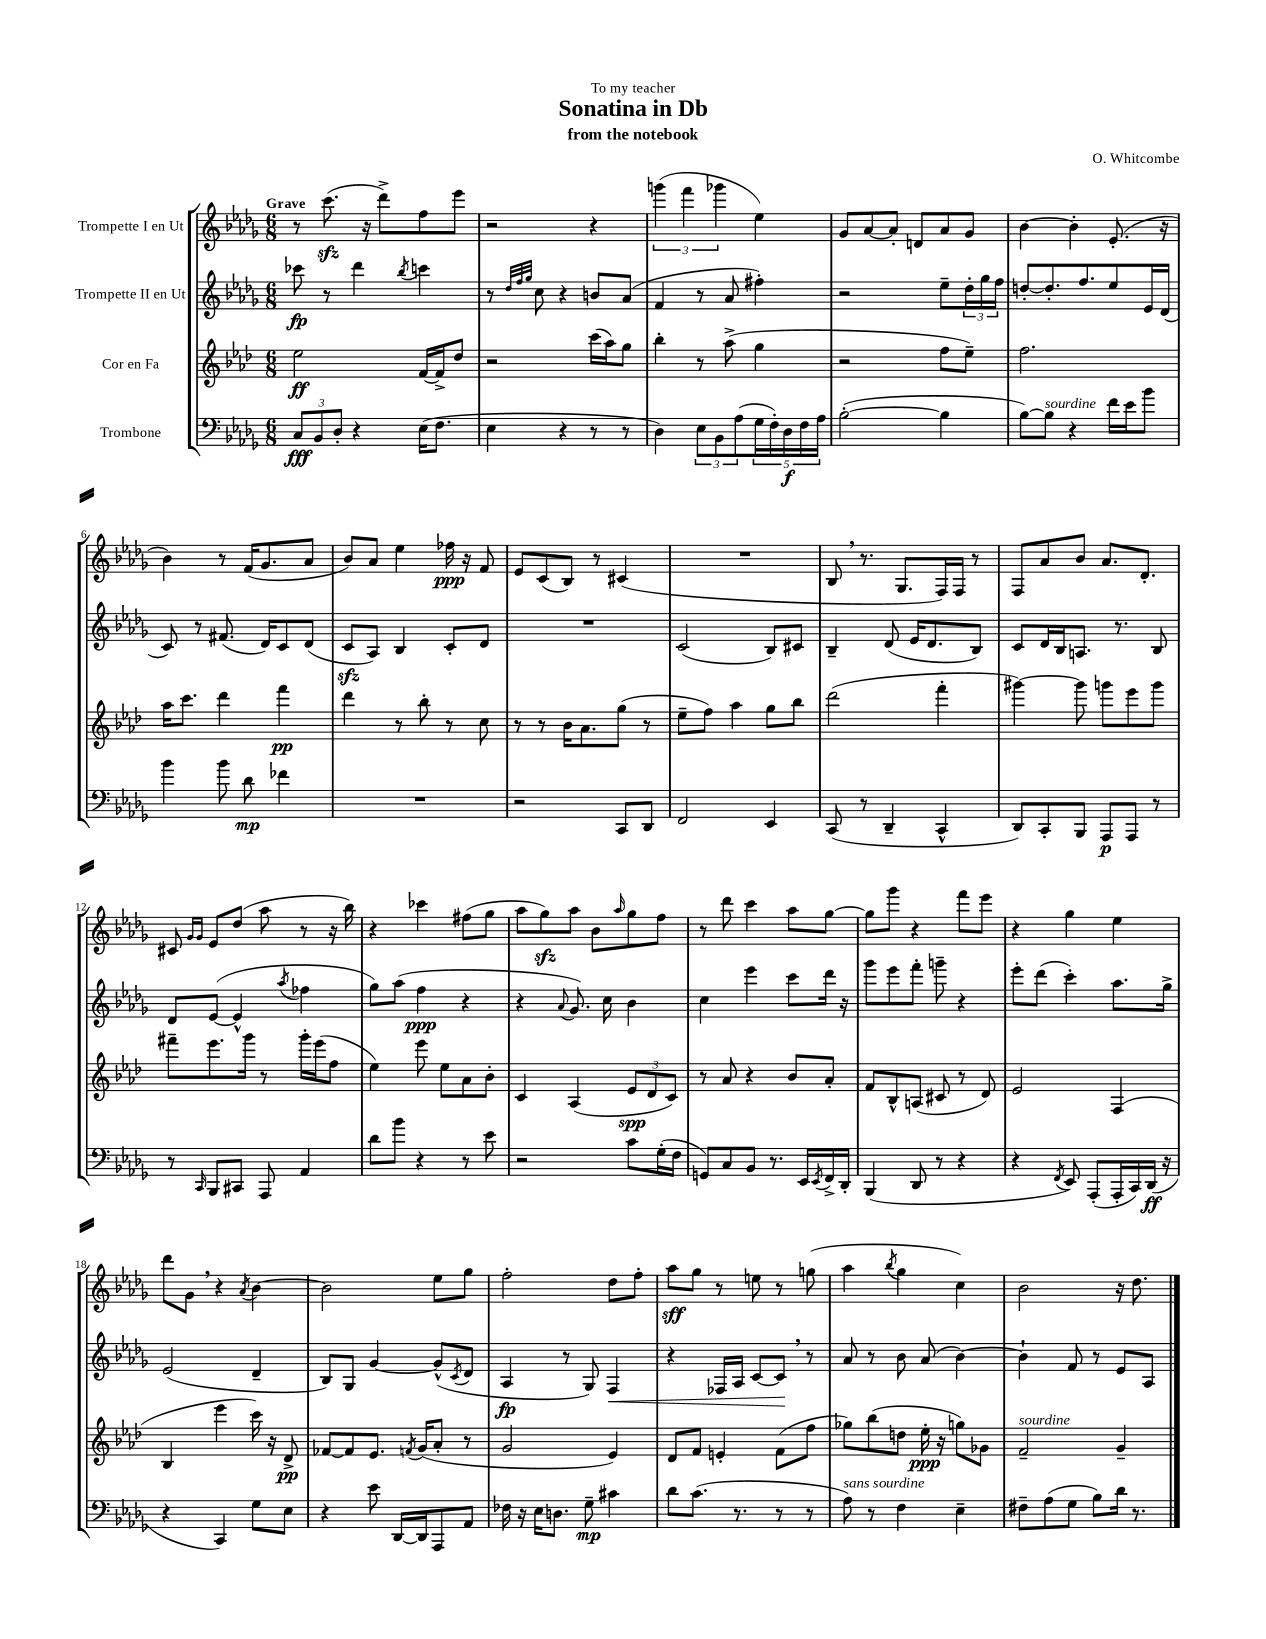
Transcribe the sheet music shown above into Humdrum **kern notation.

**kern	**dynam	**kern	**dynam	**kern	**dynam	**kern	**dynam
*part4	*part4	*part3	*part3	*part2	*part2	*part1	*part1
*staff4	*staff4	*staff3	*staff3	*staff2	*staff2	*staff1	*staff1
*I"Trombone	*	*I"Cor en Fa	*	*I"Trompette II en Ut	*	*I"Trompette I en Ut	*
*clefF4	*	*clefG2	*	*clefG2	*	*clefG2	*
*k[b-e-a-d-g-]	*	*k[b-e-a-d-]	*	*k[b-e-a-d-g-]	*	*k[b-e-a-d-g-]	*
*M6/8	*	*M6/8	*	*M6/8	*	*M6/8	*
=1	=1	=1	=1	=1	=1	=1	=1
!	!	!	!	!	!	!LO:TX:a:B:t=Grave	!
12C/L	fff	2ee-\	ff	8ccc-X\	fp	8r	.
12BB-/	.	.	.	.	.	.	.
.	.	.	.	8r	.	(8.ccczz\	.
12D-'/J	.	.	.	.	.	.	.
4r	.	.	.	4ddd-\	.	.	.
.	.	.	.	.	.	16r	.
.	.	.	.	.	.	8ddd-^\L)	.
.	.	.	.	8qbb-/	.	.	.
(16E-\KL	.	[16f/LL	.	4cccn\	.	8ff\	.
8.F\J	.	16f^/J]	.	.	.	.	.
.	.	8dd-/J	.	.	.	8eee-\J	.
=2	=2	=2	=2	=2	=2	=2	=2
4E-\	.	2r	.	8r	.	2r	.
.	.	.	.	32qqdd-/LLL	.	.	.
.	.	.	.	32qqff/	.	.	.
.	.	.	.	32qqgg-/JJJ	.	.	.
.	.	.	.	8cc\	.	.	.
4r	.	.	.	4r	.	.	.
8r	.	(16ccc\LL	.	8bn/L	.	4r	.
.	.	16aa-\J)	.	.	.	.	.
8r	.	8gg\J	.	(8a-/J	.	.	.
=3	=3	=3	=3	=3	=3	=3	=3
4D-\)	.	4bb-'\	.	4f/	.	(6gggn\	.
.	.	.	.	.	.	6fff\	.
12E-\L	.	8r	.	8r	.	.	.
12BB-\	.	.	.	.	.	6ggg-X\	.
.	.	(8aa-^\	.	8a-/	.	.	.
(12A-\	.	.	.	.	.	.	.
20G-\L	.	4gg\	.	4ff#X'\)	.	4ee-\)	.
20F'\)	.	.	.	.	.	.	.
20D-\	f	.	.	.	.	.	.
20F\	.	.	.	.	.	.	.
20A-\JJ	.	.	.	.	.	.	.
=4	=4	=4	=4	=4	=4	=4	=4
([2B-'\	.	2r	.	2r	.	8g-/L	.
.	.	.	.	.	.	[8a-/	.
.	.	.	.	.	.	8a-'/J]	.
.	.	.	.	.	.	8dn/L	.
4B-\]	.	8ff\L	.	8ee-~\L	.	8a-/	.
.	.	8ee-~\J)	.	24dd-'\L	.	8g-/J	.
.	.	.	.	24gg-\	.	.	.
.	.	.	.	24ff\JJ	.	.	.
=5	=5	=5	=5	=5	=5	=5	=5
[8B-\L)	.	2.ff\	.	[8ddn'/L	.	[4b-\	.
!LO:TX:a:i:t=sourdine	!	!	!	!	!	!	!
8B-\J]	.	.	.	8.dd'/]	.	.	.
4r	.	.	.	.	.	4b-'\]	.
.	.	.	.	8.ff/	.	.	.
16f\LL	.	.	.	8ee-/	.	(8.e-'/	.
16e-\J	.	.	.	.	.	.	.
8b-\J	.	.	.	16e-/L	.	.	.
.	.	.	.	(16d-/JJ	.	16r	.
!!LO:LB:g=z
=6	=6	=6	=6	=6	=6	=6	=6
4b-\	.	16aa-\KL	.	8c/)	.	4b-\)	.
.	.	8.ccc\J	.	.	.	.	.
.	.	.	.	8r	.	.	.
8b-\	.	4ddd-\	.	(8.f#X/	.	8r	.
8d-\	mp	.	.	.	.	(16f/KL	.
.	.	.	.	16d-/KL)	.	8.g-/	.
4f-X\	.	4fff\	pp	8c/	.	.	.
.	.	.	.	(8d-/J	.	8a-/J	.
=7	=7	=7	=7	=7	=7	=7	=7
2.r	.	4ddd-\	.	8czz/L	.	8b-/L)	.
.	.	.	.	8A-/J)	.	8a-/J	.
.	.	8r	.	4B-/	.	4ee-\	.
.	.	8bb-'\	.	.	.	.	.
.	.	8r	.	8c'/L	.	16ff-X\	ppp
.	.	.	.	.	.	16r	.
.	.	8cc\	.	8d-/J	.	8f/	.
=8	=8	=8	=8	=8	=8	=8	=8
2r	.	8r	.	2.r	.	8e-/L	.
.	.	8r	.	.	.	(8c/	.
.	.	16b-\KL	.	.	.	8B-/J)	.
.	.	8.a-\	.	.	.	.	.
.	.	.	.	.	.	8r	.
8CC/L	.	(8gg\J	.	.	.	(4c#X/	.
8DD-/J	.	8r	.	.	.	.	.
=9	=9	=9	=9	=9	=9	=9	=9
2FF/	.	8ee-~\L	.	(2c/	.	2.r	.
.	.	8ff\J)	.	.	.	.	.
.	.	4aa-\	.	.	.	.	.
4EE-/	.	8gg\L	.	8B-/L)	.	.	.
.	.	8bb-\J	.	8c#X/J	.	.	.
=10	=10	=10	=10	=10	=10	=10	=10
(8CC/	.	(2ddd-\	.	4B-~/	.	8B-,/	.
8r	.	.	.	.	.	8.r	.
4DD-~/	.	.	.	(8d-/	.	.	.
.	.	.	.	.	.	8.G-/L	.
.	.	.	.	16e-/KL	.	.	.
.	.	.	.	8.d-/	.	.	.
4CC^^/	.	4fff'\	.	.	.	16F/L)	.
.	.	.	.	.	.	16F/JJ	.
.	.	.	.	8B-/J)	.	8r	.
=11	=11	=11	=11	=11	=11	=11	=11
8DD-/L)	.	[4ggg#X\)	.	8c/L	.	8F/L	.
8CC'/	.	.	.	16d-/L	.	8a-/	.
.	.	.	.	16B-/J	.	.	.
8BBB-/J	.	8ggg#\]	.	8.An/J	.	8b-/J	.
8AAA-/L	p	8gggn\L	.	.	.	8.a-/L	.
.	.	.	.	8.r	.	.	.
8AAA-/J	.	8eee-\	.	.	.	.	.
.	.	.	.	.	.	8.d-'/J	.
8r	.	8ggg\J	.	8B-/	.	.	.
!!LO:LB:g=z
=12	=12	=12	=12	=12	=12	=12	=12
8r	.	8fff#X~\L	.	8d-/L	.	8c#X/	.
.	.	.	.	.	.	16qqg-/LL	.
16qqCC/	.	.	.	.	.	16qqg-/JJ	.
8BBB-/L	.	8.eee-\	.	([8e-/J	.	8e-/L	.
8CC#X/J	.	.	.	4e-^^/]	.	(8dd-/J	.
.	.	16ggg\Jk	.	.	.	.	.
8AAA-/	.	8r	.	.	.	8aa-\	.
.	.	.	.	8qaa-/	.	.	.
4AA-/	.	16ggg'\LL	.	4ff-X\	.	8r	.
.	.	(16eee-\J	.	.	.	.	.
.	.	8ff\J	.	.	.	16r	.
.	.	.	.	.	.	16bb-\)	.
=13	=13	=13	=13	=13	=13	=13	=13
8d-\L	.	4ee-\)	.	8gg-\L)	.	4r	.
8b-\J	.	.	.	(8aa-\J	.	.	.
4r	.	8eee-\	.	4ff\	ppp	4ccc-X\	.
.	.	8ee-\L	.	.	.	.	.
8r	.	8a-\	.	4r	.	(8ff#X\L	.
8e-\	.	8b-'\J	.	.	.	8gg-\J	.
=14	=14	=14	=14	=14	=14	=14	=14
2r	.	4c/	.	4r	.	8aa-\L	.
.	.	.	.	.	.	8gg-zz\)	.
.	.	.	.	8qqa-/	.	.	.
.	.	(4A-/	.	8.g-/)	.	8aa-\J	.
.	.	.	.	.	.	8b-\L	.
.	.	.	.	16cc\	.	.	.
.	.	.	.	.	.	16qqaa-/	.
8c\L	.	12e-/L	spp	4b-\	.	8gg-\	.
.	.	12d-/	.	.	.	.	.
(16G-'\L	.	.	.	.	.	8ff\J	.
.	.	12c/J)	.	.	.	.	.
16F\JJ	.	.	.	.	.	.	.
=15	=15	=15	=15	=15	=15	=15	=15
8GGn/L)	.	8r	.	4cc\	.	8r	.
8C/	.	8a-/	.	.	.	8ddd-\	.
8BB-/J	.	4r	.	4eee-\	.	4ccc\	.
8.r	.	.	.	.	.	.	.
.	.	8b-/L	.	8ccc\L	.	8aa-\L	.
16EE-/LL	.	.	.	.	.	.	.
8qEE-/	.	.	.	.	.	.	.
16FF^/	.	8a-'/J	.	16ddd-\Jk	.	[8gg-\J	.
16DD-'/JJ	.	.	.	16r	.	.	.
=16	=16	=16	=16	=16	=16	=16	=16
(4BBB-/	.	8f/L	.	8ggg-\L	.	8gg-\L]	.
.	.	8B-^^/	.	8eee-\	.	8ggg-\J	.
8DD-/	.	(8An/J	.	8fff'\J	.	4r	.
8r	.	8c#X/	.	8gggn~\	.	.	.
4r	.	8r	.	4r	.	8fff\L	.
.	.	8d-/)	.	.	.	8eee-\J	.
=17	=17	=17	=17	=17	=17	=17	=17
4r	.	2e-/	.	8eee-'\L	.	4r	.
.	.	.	.	(8ddd-\J	.	.	.
8qFF/	.	.	.	.	.	.	.
8EE-/)	.	.	.	4ccc'\)	.	4gg-\	.
(8AAA-'/L	.	.	.	.	.	.	.
16AAA-'/L	.	(4F/	.	8.aa-\L	.	4ee-\	.
16CC/)	.	.	.	.	.	.	.
(16DD-/JJ	ff	.	.	.	.	.	.
16r	.	.	.	16gg-^\Jk	.	.	.
!!LO:LB:g=z
=18	=18	=18	=18	=18	=18	=18	=18
4r	.	4B-/	.	(2e-/	.	8ddd-\L	.
.	.	.	.	.	.	8g-,\J	.
4CC/)	.	4eee-\	.	.	.	4r	.
.	.	.	.	.	.	8qa-/	.
8G-\L	.	16ccc\)	.	4d-~/	.	[4b-\	.
.	.	16r	.	.	.	.	.
8E-\J	.	8d-^/	pp	.	.	.	.
=19	=19	=19	=19	=19	=19	=19	=19
4r	.	[8f-X/L	.	8B-/L)	.	2b-\]	.
.	.	8f-/]	.	8G-/J	.	.	.
8e-\	.	8.e-/J	.	[4g-/	.	.	.
[16DD-/LL	.	.	.	.	.	.	.
.	.	8qfn/	.	.	.	.	.
16DD-/J]	.	(16g/KL	.	.	.	.	.
8AAA-/	.	8a-'/J	.	(8g-^^/L]	.	8ee-\L	.
.	.	.	.	8qc/	.	.	.
8AA-/J	.	8r	.	8d-/J	.	8gg-\J	.
=20	=20	=20	=20	=20	=20	=20	=20
16F-X\	.	2g/	.	4A-/	fp	2ff'\	.
16r	.	.	.	.	.	.	.
16E-\KL	.	.	.	.	.	.	.
8.Dn\J	.	.	.	.	.	.	.
.	.	.	.	8r	.	.	.
8G-~\	mp	.	.	8G-/)	.	.	.
!	!	!	!	!	!LO:HP:b	!	!
4c#X\	.	4e-/)	.	4F/	<	8dd-\L	.
.	.	.	.	.	.	8ff'\J	.
=21	=21	=21	=21	=21	=21	=21	=21
8d-\L	.	8d-/L	.	4r	.	8aa-\L	sff
(8.c\J	.	8f/J	.	.	.	8gg-\J	.
.	.	4en'/	.	16F-X/LL	.	8r	.
8.r	.	.	.	16A-/JJ	.	.	.
.	.	.	.	[8c/L	.	8een\	.
8r	.	(8f\L	.	8c,/J]	.	8r	.
8r	.	8ff\J	.	8r	[	(8ggn\	.
=22	=22	=22	=22	=22	=22	=22	=22
!LO:TX:a:i:t=sans sourdine	!	!	!	!	!	!	!
8A-\)	.	8gg-X\L)	.	8a-/	.	4aa-\	.
8r	.	(8bb-\	.	8r	.	.	.
.	.	.	.	.	.	8qbb-/	.
4F\	.	8ddn\J	.	8b-\	.	4gg-\	.
.	.	16ee-'\	ppp	(8a-/	.	.	.
.	.	16r	.	.	.	.	.
4E-~\	.	8ggn\L)	.	[4b-\)	.	4cc\)	.
.	.	8g-X\J	.	.	.	.	.
=23	=23	=23	=23	=23	=23	=23	=23
!	!	!LO:TX:a:i:t=sourdine	!	!	!	!	!
8F#X~\L	.	2f~/	.	4b-`\]	.	2b-\	.
(8A-\	.	.	.	.	.	.	.
8G-\J	.	.	.	8f/	.	.	.
8B-\L)	.	.	.	8r	.	.	.
16d-\Jk	.	4g~/	.	8e-/L	.	16r	.
8.r	.	.	.	.	.	8.dd-\	.
.	.	.	.	8A-/J	.	.	.
==	==	==	==	==	==	==	==
*-	*-	*-	*-	*-	*-	*-	*-
